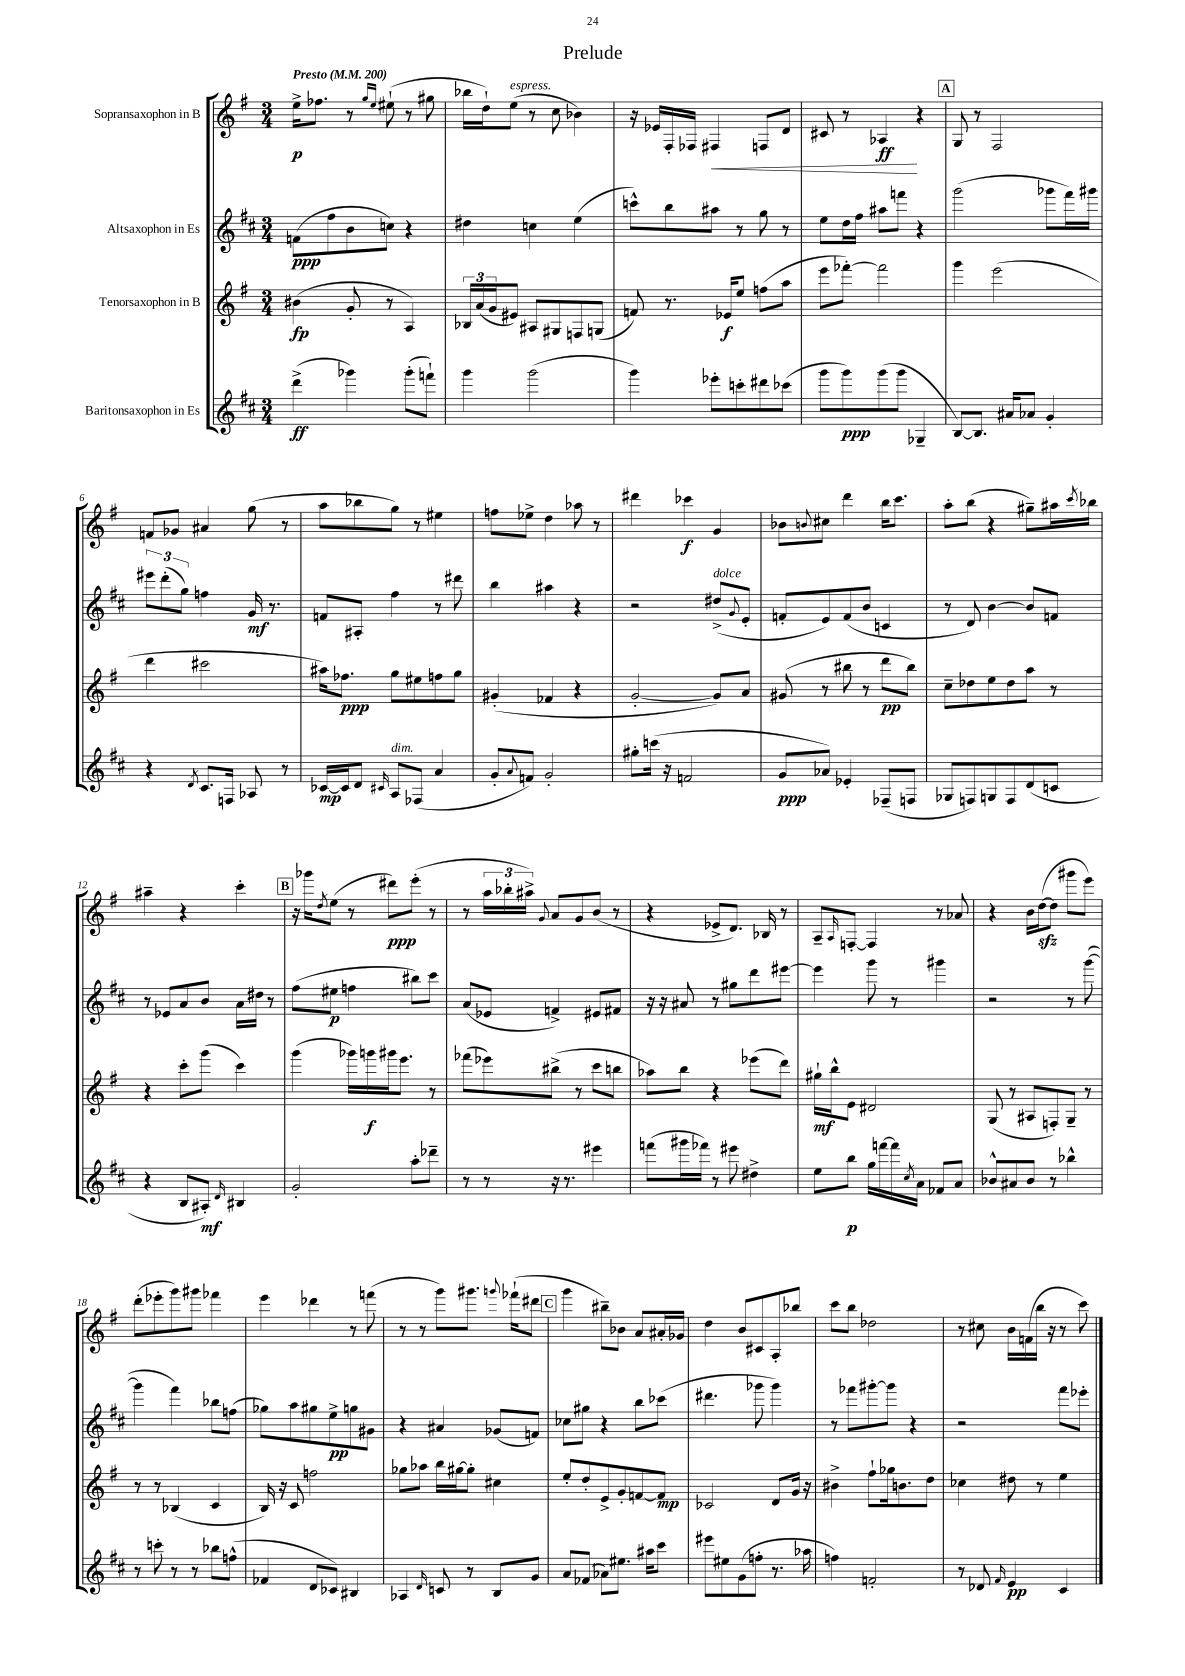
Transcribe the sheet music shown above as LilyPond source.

\header { title = "Prelude" }
<<
\new StaffGroup <<
\new Staff = "s0" \with { instrumentName = "Sopransaxophon in B" } {
    \clef treble \key g \major \numericTimeSignature \time 3/4 \tempo "Presto" 4 = 200
    e''16->\p fes''8. r8 \grace { g''16 e''16 } eis''8-!( r8 gis''8 |
    bes''16 d''16-!) e''8^\markup { \italic "espress." }( r8 c''8 bes'4) |
    r16 ees'16 fis16-. fes16 fis4\< f8 d'8 |
    cis'8 r8 aes4\ff\! r4 |
    \mark \markup { \box "A" } g8 r8 fis2 |
    f'8 ges'8 ais'4 g''8( r8 |
    a''8 bes''8 g''8) r8 eis''4 |
    f''8 ees''8-> d''4 aes''8 r8 |
    dis'''4 ces'''4\f g'4 |
    bes'8 \appoggiatura { b'8 } cis''8 d'''4 b''16 c'''8. |
    a''8-. b''8( r4 gis''8--) ais''16 \acciaccatura { c'''8 } bes''16 |
    ais''4-- r4 c'''4-. |
    \mark \markup { \box "B" } r16 ges'''16 \acciaccatura { d''8 } e''8( r8 dis'''8\ppp) e'''8-.( r8 |
    r8 \tuplet 3/2 { a''16 bes''16-. ais''16->) } \appoggiatura { g'8 } a'8 g'8 b'8( r8 |
    r4 ees'8-> d'8.) bes16 r8 |
    a8-- \grace { a16 } f8~-. f4 r8 aes'8 |
    r4 b'16 d''16~\sfz( d''8 gis'''8 e'''8) |
    d'''8-.( ees'''8-. g'''8) gis'''8 fes'''4 |
    e'''4 des'''4 r8 f'''8( |
    r8 r8 g'''8) gis'''8. \appoggiatura { g'''8 } fes'''16-!( dis'''8 |
    \mark \markup { \box "C" } g'''4 bis''8--) bes'8 a'8 ais'16-. ges'16 |
    d''4 b'8 cis'8 a8-. bes''8 |
    c'''8 b''8 des''2 |
    r8 cis''8 b'16 f'16( b''16 r16 r8 c'''8) \bar "|." |
}
\new Staff = "s1" \with { instrumentName = "Altsaxophon in Es" } {
    \clef treble \key d \major \numericTimeSignature \time 3/4
    f'8\ppp( fis''8 b'8 c''8) r4 |
    dis''4 c''4 e''4( |
    c'''8-^) b''8 ais''8 r8 g''8 r8 |
    e''8 d''16 fis''16 ais''8 f'''8 r4 |
    \mark \markup { \box "A" } g'''2( ges'''8 fis'''16) gis'''16 |
    \tuplet 3/2 { eis'''8 d'''8-.( g''8) } f''4 g'16\mf r8. |
    f'8 ais8-. fis''4 r8 dis'''8 |
    b''4 ais''4 r4 |
    r2 dis''8->^\markup { \italic "dolce" }( \appoggiatura { g'8 } e'8-. |
    f'8-. e'8) f'8( b'8 c'4 |
    r8 d'8) b'4~ b'8 f'8 |
    r8 ees'8 a'8 b'8 a'16 dis''16 r8 |
    \mark \markup { \box "B" } fis''8( eis''8\p f''4 bis''8) cis'''8 |
    a'8( ees'8 f'4->) eis'8 fis'8 |
    r16 r16 ais'8 r8 gis''8 d'''8 eis'''8~ |
    eis'''4 g'''8 r8 gis'''4 |
    r2 r8 g'''8~( |
    g'''4 fis'''4) bes''8 f''8( |
    ges''8) a''8 gis''8 e''8->\pp g''8 gis'8 |
    r4 ais'4 ges'8( f'8) |
    \mark \markup { \box "C" } ces''8 gis''8 r4 b''8 ces'''8( |
    dis'''4. ges'''8 ges'''4) |
    r8 fes'''8 gis'''8~-. gis'''8 r4 |
    r2 fis'''8 ees'''8-. \bar "|." |
}
\new Staff = "s2" \with { instrumentName = "Tenorsaxophon in B" } {
    \clef treble \key g \major \numericTimeSignature \time 3/4
    bis'4\fp( g'8-. r8 a4) |
    \tuplet 3/2 { bes16 a'16( g'16 } eis'8) ais8 gis8 f8 g8( |
    f'8) r8. ees'16\f e''8 f''8( a''8 |
    e'''8 fes'''8~-.) fes'''2 |
    \mark \markup { \box "A" } g'''4 e'''2( |
    d'''4 cis'''2 |
    ais''16) fes''8.\ppp g''8 eis''8 f''8 g''8 |
    gis'4-.( fes'4 r4 |
    g'2~-. g'8) a'8 |
    gis'8( r8 bis''8 r8 d'''8\pp bis''8) |
    c''8-- des''8 e''8 des''8 a''8 r8 |
    r4 c'''8-. g'''8( c'''4) |
    \mark \markup { \box "B" } g'''4( ges'''16) g'''16\f gis'''16 e'''8. r8 |
    fes'''8( ees'''8) bis''8->( r8 c'''8 b''8 |
    aes''8) b''8 r4 ees'''8( d'''8) |
    gis''16-!\mf b''16-^ e'8 dis'2 |
    g8( r8 ais8 f8-.) g8-- r8 |
    r8 r8 bes4( c'4 |
    b16) r16 c'8 f''2 |
    ges''8 aes''8 b''16 gis''16~ gis''8-. cis''4 |
    \mark \markup { \box "C" } e''8-. d''8-. e'8-> g'8-. f'8~ f'8\mp |
    ces'2 d'8 g'16 r16 |
    bis'4-> fis''8-! ges''16 b'8. d''8 |
    ces''4 dis''8 r8 e''4 \bar "|." |
}
\new Staff = "s3" \with { instrumentName = "Baritonsaxophon in Es" } {
    \clef treble \key d \major \numericTimeSignature \time 3/4
    d'''4->\ff( ges'''4) ges'''8-.( f'''8-!) |
    g'''4 g'''2( |
    g'''4) ees'''8-. c'''8-. dis'''8 ces'''8( |
    g'''8 g'''8\ppp) g'''8( g'''8 ges4-- |
    \mark \markup { \box "A" } b8~) b8. ais'16 aes'8 g'4-. |
    r4 \acciaccatura { d'8 } cis'8. f16 aes8 r8 |
    ces'16~\mp ces'16 d'8 \grace { cis'16 } a8^\markup { \italic "dim." } fes8( a'4 |
    g'8-. \appoggiatura { a'8 } f'8) g'2-. |
    gis''8-. c'''16( r16 f'2 |
    g'8\ppp aes'8) ees'4-. fes8--( f8 |
    ges8 f8) g8 f8 d'8( c'8 |
    r4 b8 ais8-.\mf) \grace { d'16 } bis4 |
    \mark \markup { \box "B" } g'2-. a''8-. des'''8-- |
    r8 r8 r16 r8. eis'''4 |
    f'''8( gis'''16 fes'''16) r8 eis'''8 dis''4-> |
    e''8 b''8\p g''16 f'''16~ f'''16 \acciaccatura { cis''8 } a'16 fes'8 a'8 |
    bes'8-^ ais'8 bes'8 r8 bes''4-^ |
    r8 c'''8-. r8 r8 bes''8 f''8-^( |
    fes'4 d'8 ces'8) bis4 |
    aes4 \grace { d'16 } c'8 r8 b8 g'8 |
    \mark \markup { \box "C" } a'8 fes'8( aes'8) eis''8. ais''16 cis'''8 |
    eis'''8 eis''8 g'8( f''8-. r8. aes''16 |
    f''4) f'2-. |
    r8 des'8 \grace { fis'16 } e'4\pp cis'4 \bar "|." |
}
>>
>>
